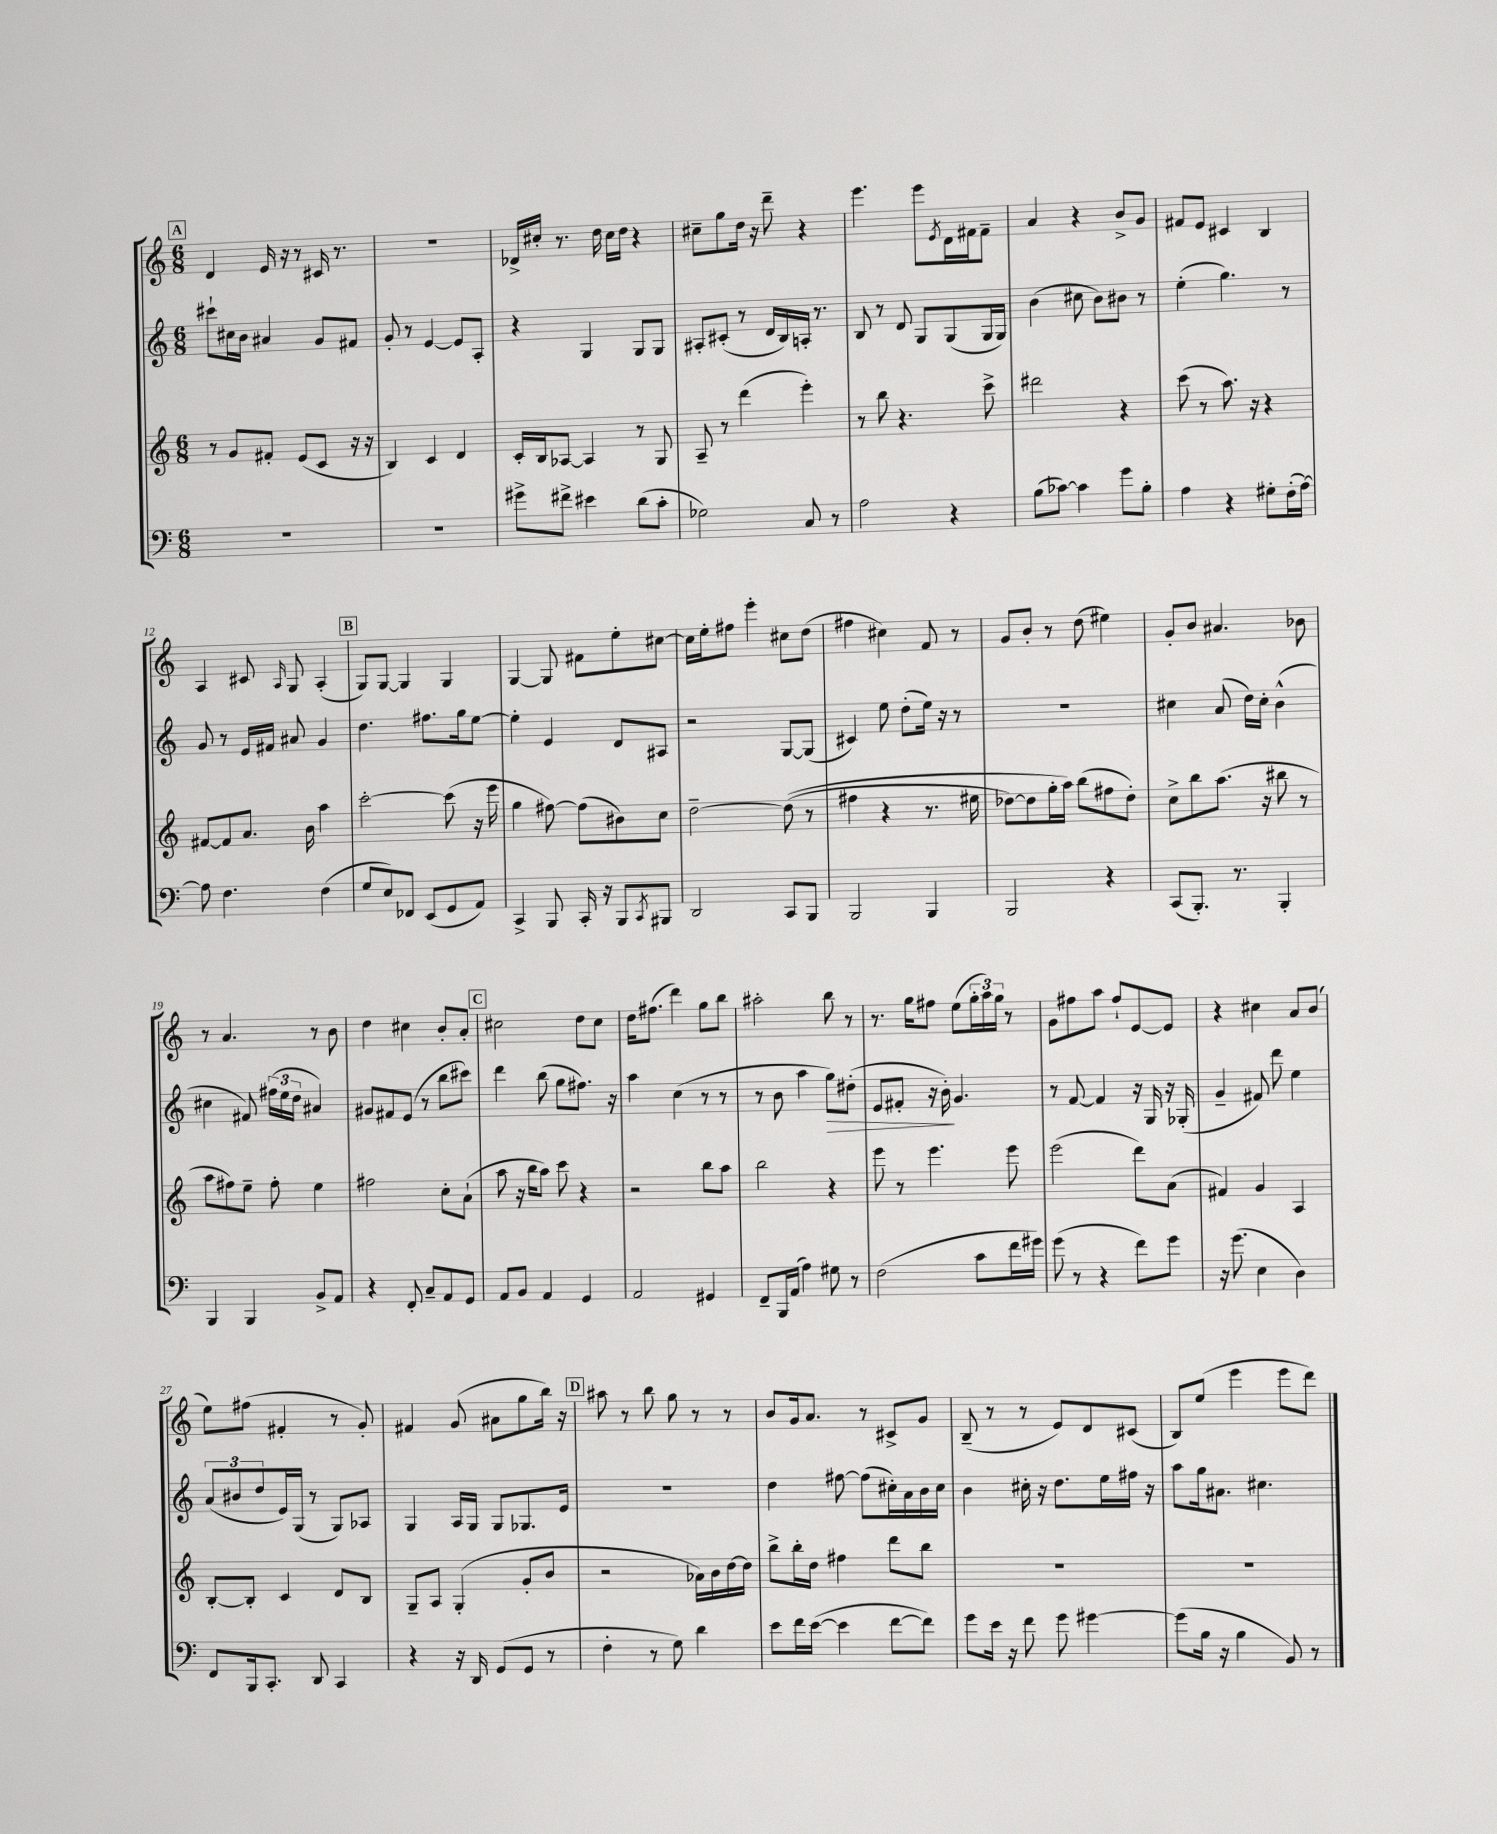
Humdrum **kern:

**kern	**kern	**kern	**kern
*staff4	*staff3	*staff2	*staff1
*clefF4	*clefG2	*clefG2	*clefG2
*k[]	*k[]	*k[]	*k[]
*M6/8	*M6/8	*M6/8	*M6/8
2.r	8r	8ccc#`\L	4d/
.	8g/L	16cc#\L	.
.	.	16b\JJ	.
.	8f#'/J	4a#/	16e/
.	.	.	16r
.	(8e/L	.	8r
.	8c/J	8g/L	16c#/
.	.	.	8.r
.	16r	8f#/J	.
.	16r	.	.
=	=	=	=
2.r	4B/)	8g'/	2.r
.	.	8r	.
.	4c/	[4e/	.
.	4d/	8e/]L	.
.	.	8A'/J	.
=	=	=	=
8g#^\L	16c'/LL	4r	16d-^/LL
.	16B/J	.	16cc#'/JJ
8f#^\J	[8A-/J	.	8.r
4e#\	4A-/]	4G/	.
.	.	.	16dd\
.	.	.	16cc#\LL
.	.	.	16dd\JJ
(8d\L	8r	8G/L	4r
8c'\J	8G/	8G/J	.
=	=	=	=
2G-\)	8A~/	8A#'/L	8cc#~\L
.	8r	(8c#'/J	8gg\
.	(4ddd\	8r	16dd\Jk
.	.	.	16r
.	.	16d/LL	8ddd~\
.	.	16B/)	.
8C/	4eee'\)	16A'/JJ	4r
.	.	8.r	.
8r	.	.	.
=	=	=	=
2A\	8r	8B/	4.eee\
.	8bb\	8r	.
.	4.r	8d/	.
.	.	8G/L	8eee\L
.	.	.	8qe/
4r	.	(8G/	16d\L
.	.	.	16f#\J
.	8ccc^\	16G/L	8f#~\J
.	.	16G/JJ)	.
=	=	=	=
(8B\L	2ddd#\	(4b\	4a/
[8c-\J)	.	.	.
4c-\]	.	8cc#\	4r
.	.	8b\L)	.
8g\L	4r	8b#\J	8b^/L
8B'\J	.	8r	8g/J
=	=	=	=
4A\	(8ccc\	(4ee'\	8f#/L
.	8r	.	8e/J
4r	8.aa\)	4.gg\)	4c#/
.	16r	.	.
8G#'\L	4r	.	4B/
(16F'\L	.	8r	.
[16A\JJ)	.	.	.
=	=	=	=
8A\]	[8f#/L	8g/	4A/
4.F\	8f#/]	8r	.
.	8.a/J	16e/LL	8c#/
.	.	16f#/JJ	.
.	.	.	16qqA/
.	.	8a#/	8G/
.	16b\	.	.
(4F\	4aa\	4g/	(4A'/
=	=	=	=
8G/L	[2ccc'\	4.dd\	8G/L)
8E/)	.	.	[8G/J
8FF-/J	.	.	4G/]
(8EE/L	.	8.ff#\L	.
8GG/	(8ccc\]	.	4G/
.	.	16gg\k	.
8AA/J)	16r	[8ee\J	.
.	16eee\	.	.
=	=	=	=
4CC^/	4gg\	4ee'\]	[4G/
8BBB/	[8ff#\)	4e/	8G/]
16CC'/	(8ff#\]L	.	8f#\L
16r	.	.	.
8BBB/L	8b#\)	8d/L	8ee'\
8qCC/	.	.	.
8BBB#/J	8cc\J	8A#/J	[8cc#\J
=	=	=	=
2DD/	[2dd~\	2r	16cc#\]LL
.	.	.	16ee'\J
.	.	.	8ff#\J
.	.	.	4eee'\
8CC/L	&((8dd\]	[8G/L	8cc#\L
8BBB/J	8r	(8G/]J	(8dd\J
=	=	=	=
2BBB/	4ff#\	4c#/)	4ff#\
.	4r	8ee\	4cc#\)
.	.	(8dd'\L	.
4BBB/	8.r	16ee\Jk)	8f/
.	.	16r	.
.	.	8r	8r
.	16ee#\	.	.
=	=	=	=
2BBB/	[8dd-\L)	2.r	8g/L
.	8dd-\]	.	8b'/J
.	16gg'\L	.	8r
.	16aa\JJ&)	.	.
.	(8bb\L	.	(8dd\
4r	8ff#\	.	4ee#\)
.	8dd-'\J)	.	.
=	=	=	=
(8CC/L	8cc^\L	4cc#\	8g'/L
8.BBB'/J)	8bb\	.	8b/J
.	(8.aa\J	(8a/	4.a#/
8.r	.	.	.
.	.	16dd\LL)	.
.	16r	16cc#'\JJ	.
4BBB'/	8bb#\	(4b^^\	.
.	8r	.	8b-\
=	=	=	=
4BBB/	8aa\L	4cc#\	8r
.	8ff#\)	.	4.a/
4BBB/	8ee~\J	8f#/)	.
.	8ff#'\	(24ff#\LL	.
.	.	24ee\	.
.	.	24dd\JJ	.
8BB^/L	4ee\	4a#/)	8r
8AA/J	.	.	8b\
=	=	=	=
4r	2ff#\	8g#/L	4dd\
.	.	8f#/	.
8FF'/	.	(8e/J	4cc#\
8C~/L	.	8r	.
8AA/	8cc'\L	8bb\L	8b'/L
8GG/J	(8a`\J	8ccc#\J)	8a'/J
=	=	=	=
8AA/L	8aa\	4ddd\	2cc#\
8BB/J	16r	.	.
.	16bb\LK	.	.
4AA/	8aa\J)	(8bb\	.
.	8ccc\	8gg\L	.
4GG/	4r	8.ff#\J)	8dd\L
.	.	.	8cc#\J
.	.	16r	.
=	=	=	=
2AA/	2r	4aa\	16dd\LK
.	.	.	(8.ff#\J
.	.	(4cc\	4ddd\)
4GG#/	8bb\L	8r	8gg\L
.	8aa\J	8r	8bb\J
=	=	=	=
8FF~/L	2bb\	8r	2aa#'\
16BBB/L	.	8b\	.
(16AA/JJ	.	.	.
4A\)	.	4aa\	.
8G#\	4r	8gg\L)	8bb\
8r	.	(8dd#'\J	8r
=	=	=	=
(2F\	8eee\	8e/L	8.r
.	8r	8f#'/J	.
.	.	.	16gg\LK
.	4.eee\	16r	8ff#\J
.	.	16b'\)	.
.	.	4.g/	(8ee\L
8c\L	.	.	24gg'\L
.	.	.	24aa\)
.	.	.	24gg\JJ
16f\L	8eee\	.	8r
16g#\JJ)	.	.	.
=	=	=	=
(8g\	(2eee\	8r	8g\L
8r	.	[8f/	8ff#\
4r	.	4f/]	8aa\J
.	.	.	8ff#`/L
8f\L)	8ddd\L)	16r	[8e/
.	.	16G/	.
8g\J	(8a\J	16r	8e/]J
.	.	(16G-'/	.
=	=	=	=
16r	4f#/)	4g~/	4r
(8.g\	.	.	.
4E\	4g/	8f#/)	4cc#\
.	.	8ddd\	.
4D\)	4A/	4ee\	8a/L
.	.	.	(8b/J
=	=	=	=
8FF/L	[8B'/L	(12a/L	8ee\L)
.	.	12b#/	.
16BBB/k	8B'/]J	.	(8ff#\J
.	.	12dd/	.
8.CC'/J	.	.	.
.	4c/	16e/L)	4f#'/
.	.	(16G/JJ	.
8DD/	.	8r	.
4CC/	8d/L	8G/L)	8r
.	8B/J	8A-/J	8g'/)
=	=	=	=
4r	8G~/L	4G/	4f#/
.	8A/J	.	.
16r	(4G'/	16A/LL	(8g/
16DD/	.	16G/JJ	.
(8GG/L	.	8G/L	8a#\L
8GG/J	8g'/L	8.G-/	8gg\
8r	8b/J	.	16bb\Jk)
.	.	16e/Jk	16r
=	=	=	=
4F'\	2r	2.r	8aa#\
.	.	.	8r
8r	.	.	8bb\
8G\)	.	.	8gg\
4d\	16a-\LL)	.	8r
.	16b\	.	.
.	[16dd\	.	8r
.	16dd\]JJ	.	.
=	=	=	=
8e\L	8bb^\L	4dd\	8b/L
16f\L	16bb'\L	.	16g/k
([16e\JJ	16dd\JJ	.	8.a/J
4e\]	4ff#\	[8ff#\	.
.	.	(8ff#\]L	8r
[8f\L	8ddd\L	16cc#'\L)	8c#^/L
.	.	16a\	.
8f\]J)	8bb\J	16b\	8g/J
.	.	16cc#\JJ	.
=	=	=	=
8g\L	2.r	4b\	(8B~/
16e\Jk	.	.	8r
16r	.	.	.
8f\	.	16cc#'\	8r
.	.	16r	.
8g\	.	8.dd\L	8e/L)
[4g#\	.	.	8d/
.	.	16ee\L	.
.	.	16ff#\JJ	(8c#/J
.	.	16r	.
=	=	=	=
(8g#\]L	2.r	8aa\L	8B/L)
16B\Jk	.	16gg\k	(8ee/J
16r	.	8.a#\J	.
4B\	.	.	4eee\
.	.	4.cc#\	.
8BB/)	.	.	8eee\L
8r	.	.	8ddd\J)
==	==	==	==
*-	*-	*-	*-
